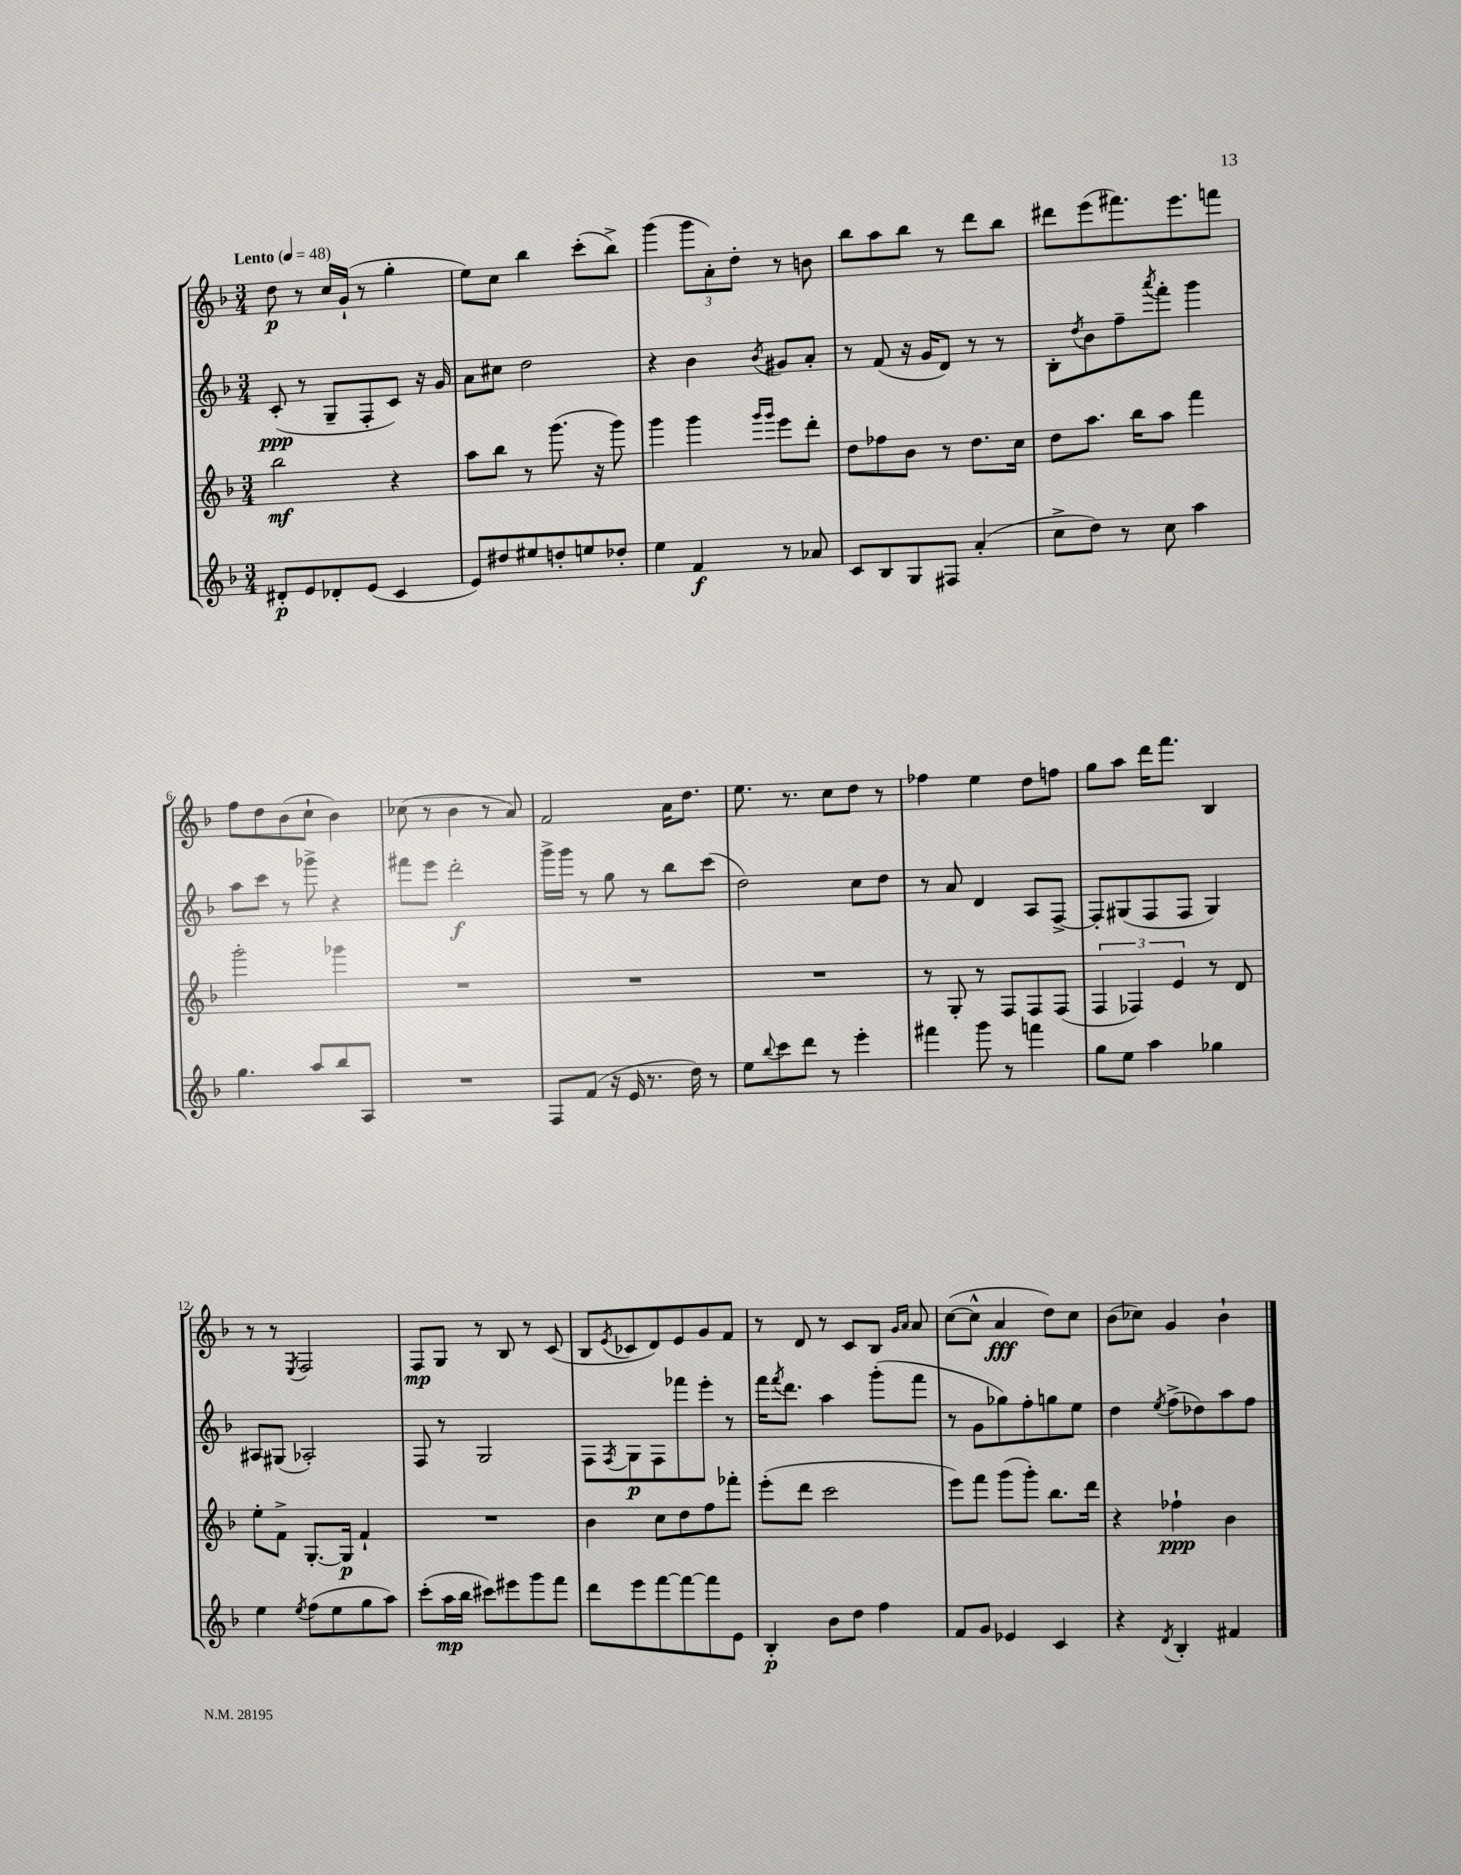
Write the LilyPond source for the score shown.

<<
\new StaffGroup <<
\new Staff = "s0" {
    \clef treble \key f \major \numericTimeSignature \time 3/4 \tempo "Lento" 4 = 48
    d''8\p r8 c''16 g'16-!( r8 g''4-. |
    e''8) c''8 bes''4 c'''8-.( bes''8->) |
    g'''4( \tuplet 3/2 { g'''8 a'8-.) d''8-. } r8 b'8 |
    bes''8 a''8 bes''8 r8 d'''8 bes''8 |
    dis'''8 e'''8( fis'''8.) e'''8. f'''8 |
    f''8 d''8 bes'8( c''8-! bes'4) |
    ces''8( r8 bes'4 r8 a'8) |
    f'2 a'16 d''8. |
    e''8. r8. c''8 d''8 r8 |
    fes''4 e''4 d''8 f''8 |
    g''8 a''8 d'''16 f'''8. bes4 |
    r8 r8 \acciaccatura { e8 } f2 |
    f8\mp g8 r8 bes8 r8 c'8( |
    bes8 \acciaccatura { e'8 } ces'8 d'8) e'8 g'8 f'8 |
    r8 d'8 r8 c'8 bes8 \grace { g'16 a'16 } a'8 |
    c''8~( c''8-^ a'4\fff d''8) c''8 |
    bes'8( ces''8) g'4 bes'4-! \bar "|." |
}
\new Staff = "s1" {
    \clef treble \key f \major \numericTimeSignature \time 3/4
    c'8-.\ppp( r8 g8-- f8-. c'8) r16 g'16 |
    a'8 cis''8 d''2 |
    r4 bes'4 \acciaccatura { bes'8 } gis'8 a'8-. |
    r8 f'8( r16 g'16 d'8) r8 r8 |
    bes8-. \acciaccatura { d''8 } bes'8 f''8-- \acciaccatura { a'''8 } f'''8-. g'''4 |
    a''8 c'''8 r8 ges'''8-> r4 |
    fis'''8 e'''8 d'''2-.\f |
    g'''16-> g'''16 r8 g''8 r8 bes''8 c'''8( |
    d''2) c''8 d''8 |
    r8 a'8 d'4 a8 f8~-> |
    f8-. gis8( f8 f8 gis4) |
    ais8 gis8( aes2-.) |
    f8 r8 g2 |
    f8 \acciaccatura { f8 } g8\p f8 fes'''8 e'''8-. r8 |
    f'''16 \acciaccatura { f'''8 } d'''8. a''4 g'''8-.( f'''8 |
    r8 g'8 ges''8) f''8-. g''8 e''8 |
    d''4 \acciaccatura { e''8 } f''8->( des''8) a''8 f''8 \bar "|." |
}
\new Staff = "s2" {
    \clef treble \key f \major \numericTimeSignature \time 3/4
    bes''2\mf r4 |
    a''8 bes''8 r8 g'''8.( r16 g'''8) |
    g'''4 g'''4 \grace { g'''16 g'''16 } e'''8 d'''8-. |
    d''8 fes''8 bes'8 r8 d''8. c''16 |
    d''8 a''8. bes''16 a''8 f'''4 |
    g'''2-. ges'''4 |
    R2. |
    R2. |
    R2. |
    r8 g8-. r8 f8 f8 f8( |
    \tuplet 3/2 { f4 fes4) e'4 } r8 d'8 |
    e''8-. f'8-> g8.~-. g16\p f'4-! |
    R2. |
    bes'4 c''8 d''8 f''8 fes'''8-. |
    e'''8-.( d'''8 c'''2 |
    e'''8) f'''8 g'''8( g'''8-.) bes''8. d'''16 |
    r4 fes''4-!\ppp bes'4 \bar "|." |
}
\new Staff = "s3" {
    \clef treble \key f \major \numericTimeSignature \time 3/4
    dis'8-.\p e'8 des'8-. e'8( c'4 |
    e'8) dis''8 eis''8 d''8-. e''8 des''8-. |
    e''4 f'4\f r8 aes'8 |
    c'8 bes8 g8 fis8 a'4-.( |
    c''8-> d''8) r8 c''8 a''4 |
    g''4. a''8 bes''8 a8 |
    R2. |
    f8 f'8( r16 e'16 r8. d''16) r8 |
    e''8 \appoggiatura { bes''8 } c'''8 d'''8 r8 e'''4-. |
    fis'''4 g'''8 r8 f'''4 |
    g''8 e''8 a''4 ges''4 |
    e''4 \acciaccatura { e''8 } f''8( e''8 g''8 a''8) |
    c'''8-.( a''16\mp bes''16 cis'''8) eis'''8 g'''8 f'''8 |
    d'''8 e'''8 f'''8~ f'''8~ f'''8 e'8 |
    bes4-.\p bes'8 d''8 f''4 |
    f'8 g'8 ees'4 c'4 |
    r4 \acciaccatura { d'8 } bes4-. fis'4 \bar "|." |
}
>>
>>
